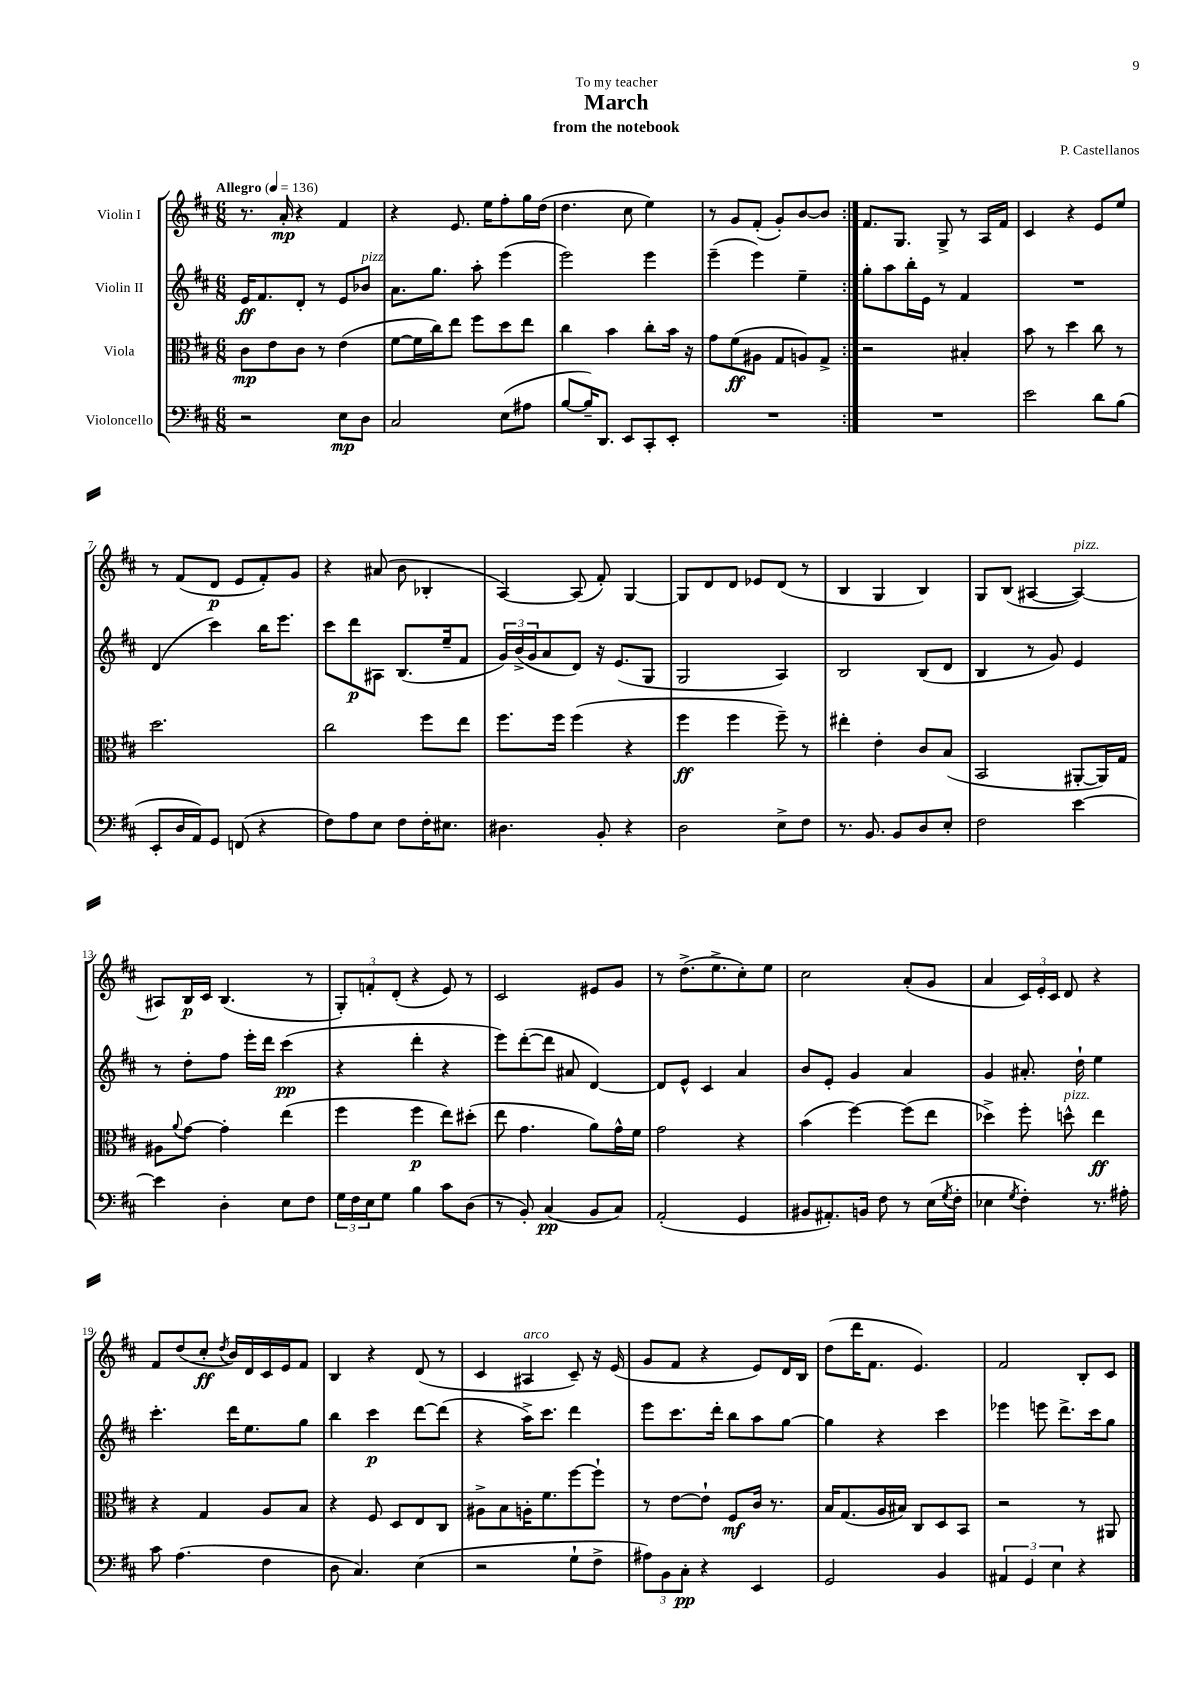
\header { title = "March" composer = "P. Castellanos" subtitle = "from the notebook" dedication = "To my teacher" }
<<
\new StaffGroup <<
\new Staff = "s0" \with { instrumentName = "Violin I" } {
    \clef treble \key d \major \numericTimeSignature \time 6/8 \tempo "Allegro" 4 = 136
    \repeat volta 2 { r8. a'16-.\mp r4 fis'4 |
    r4 e'8. e''16 fis''8-. g''16 d''16( |
    d''4. cis''8 e''4) |
    r8 g'8 fis'8-.( g'8-.) b'8~ b'8 | }
    fis'8. g8. g8-> r8 a16 fis'16 |
    cis'4 r4 e'8 e''8 |
    r8 fis'8( d'8\p e'8 fis'8-.) g'8 |
    r4 ais'8( b'8 bes4-. |
    a4~) a8( fis'8-.) g4~ |
    g8 d'8 d'8 ees'8 d'8( r8 |
    b4 g4 b4) |
    g8 b8( ais4~ ais4~^\markup { \italic "pizz." }) |
    ais8 b16\p cis'16 b4.( r8 |
    \tuplet 3/2 { g8-.) f'8-. d'8-.( } r4 e'8) r8 |
    cis'2 eis'8 g'8 |
    r8 d''8.->( e''8.-> cis''8-.) e''8 |
    cis''2 a'8-.( g'8 |
    a'4 \tuplet 3/2 { cis'16) e'16-. cis'16 } d'8 r4 |
    fis'8 d''8( cis''8-.\ff \acciaccatura { d''8 } b'16) d'16 cis'16 e'16 fis'8 |
    b4 r4 d'8( r8 |
    cis'4 ais4^\markup { \italic "arco" } cis'8--) r16 e'16( |
    g'8 fis'8 r4 e'8) d'16 b16 |
    d''8( d'''16 fis'8. e'4.) |
    fis'2 b8-. cis'8 \bar "|." |
}
\new Staff = "s1" \with { instrumentName = "Violin II" } {
    \clef treble \key d \major \numericTimeSignature \time 6/8
    \repeat volta 2 { e'16\ff fis'8. d'8-. r8 e'8 bes'8^\markup { \italic "pizz." } |
    a'8. g''8. a''8-. e'''4( |
    e'''2) e'''4 |
    e'''4--( e'''4) e''4-- | }
    g''8-. a''8 b''16-. e'16 r8 fis'4 |
    R2. |
    d'4( cis'''4) b''16 e'''8. |
    cis'''8 d'''8\p ais8 b8.( e''16-- fis'8 |
    \tuplet 3/2 { g'16) b'16->( g'16 } a'8 d'8) r16 e'8.( g8 |
    g2 a4) |
    b2 b8( d'8 |
    b4 r8 g'8) e'4 |
    r8 d''8-. fis''8 e'''16-. d'''16 cis'''4\pp( |
    r4 d'''4-. r4 |
    e'''8) d'''8~-.( d'''8 ais'8 d'4~) |
    d'8 e'8-^ cis'4 a'4 |
    b'8 e'8-. g'4 a'4 |
    g'4 ais'8.-. d''16-! e''4 |
    cis'''4.-. d'''16 e''8. g''8 |
    b''4 cis'''4\p d'''8~ d'''8( |
    r4 a''16->) cis'''8. d'''4 |
    e'''8 cis'''8. d'''16-. b''8 a''8 g''8~ |
    g''4 r4 cis'''4 |
    ees'''4 e'''8 d'''8.-> cis'''16 g''8 \bar "|." |
}
\new Staff = "s2" \with { instrumentName = "Viola" } {
    \clef alto \key d \major \numericTimeSignature \time 6/8
    \repeat volta 2 { cis'8\mp e'8 cis'8 r8 e'4( |
    fis'8~ fis'16 cis''16) e''8 fis''8 d''8 e''8 |
    cis''4 b'4 cis''8-. b'16 r16 |
    g'8 fis'8\ff( ais8 g8 a8) g8-> | }
    r2 bis4-. |
    b'8 r8 d''4 cis''8 r8 |
    d''2. |
    cis''2 fis''8 e''8 |
    fis''8. fis''16 fis''4( r4 |
    fis''4\ff fis''4 fis''8--) r8 |
    eis''4-. e'4-. cis'8 b8( |
    b,2 ais,8~-. ais,16) g16 |
    ais8 \appoggiatura { a'8 } g'8~ g'4-. e''4( |
    fis''4 fis''4\p e''8) dis''8-.( |
    e''8 g'4. a'8) g'16-^ fis'16 |
    g'2 r4 |
    b'4( fis''4~) fis''8( e''8 |
    des''4->) fis''8-. d''8-^^\markup { \italic "pizz." } e''4\ff |
    r4 g4 a8 b8 |
    r4 fis8 d8 e8 cis8 |
    ais8-> b8 a16-. fis'8. fis''8~ fis''8-! |
    r8 e'8~ e'8-! fis8\mf cis'16 r8. |
    b16 g8.( a16 bis16) cis8 d8 b,8 |
    r2 r8 ais,8 \bar "|." |
}
\new Staff = "s3" \with { instrumentName = "Violoncello" } {
    \clef bass \key d \major \numericTimeSignature \time 6/8
    \repeat volta 2 { r2 e8\mp d8 |
    cis2 e8( ais8 |
    b8~ b16--) d,8. e,8 cis,8-. e,8-. |
    R2. | }
    R2. |
    e'2 d'8 b8( |
    e,8-. d16 a,16) g,8 f,8( r4 |
    fis8) a8 e8 fis8 fis16-. eis8. |
    dis4. b,8-. r4 |
    d2 e8-> fis8 |
    r8. b,8. b,8 d8 e8-. |
    fis2 e'4~ |
    e'4 d4-. e8 fis8 |
    \tuplet 3/2 { g16 fis16 e16 } g8 b4 cis'8 d8( |
    r8 b,8-.) cis4\pp( b,8 cis8) |
    a,2-.( g,4 |
    bis,8 ais,8.-.) b,16 fis8 r8 e16( \acciaccatura { g8 } fis16-. |
    ees4 \acciaccatura { g8 } fis4-.) r8. ais16-. |
    cis'8 a4.( fis4 |
    d8 cis4.) e4( |
    r2 g8-! fis8-> |
    \tuplet 3/2 { ais8) b,8 cis8-.\pp } r4 e,4 |
    g,2 b,4 |
    \tuplet 3/2 { ais,4 g,4 e4 } r4 \bar "|." |
}
>>
>>
